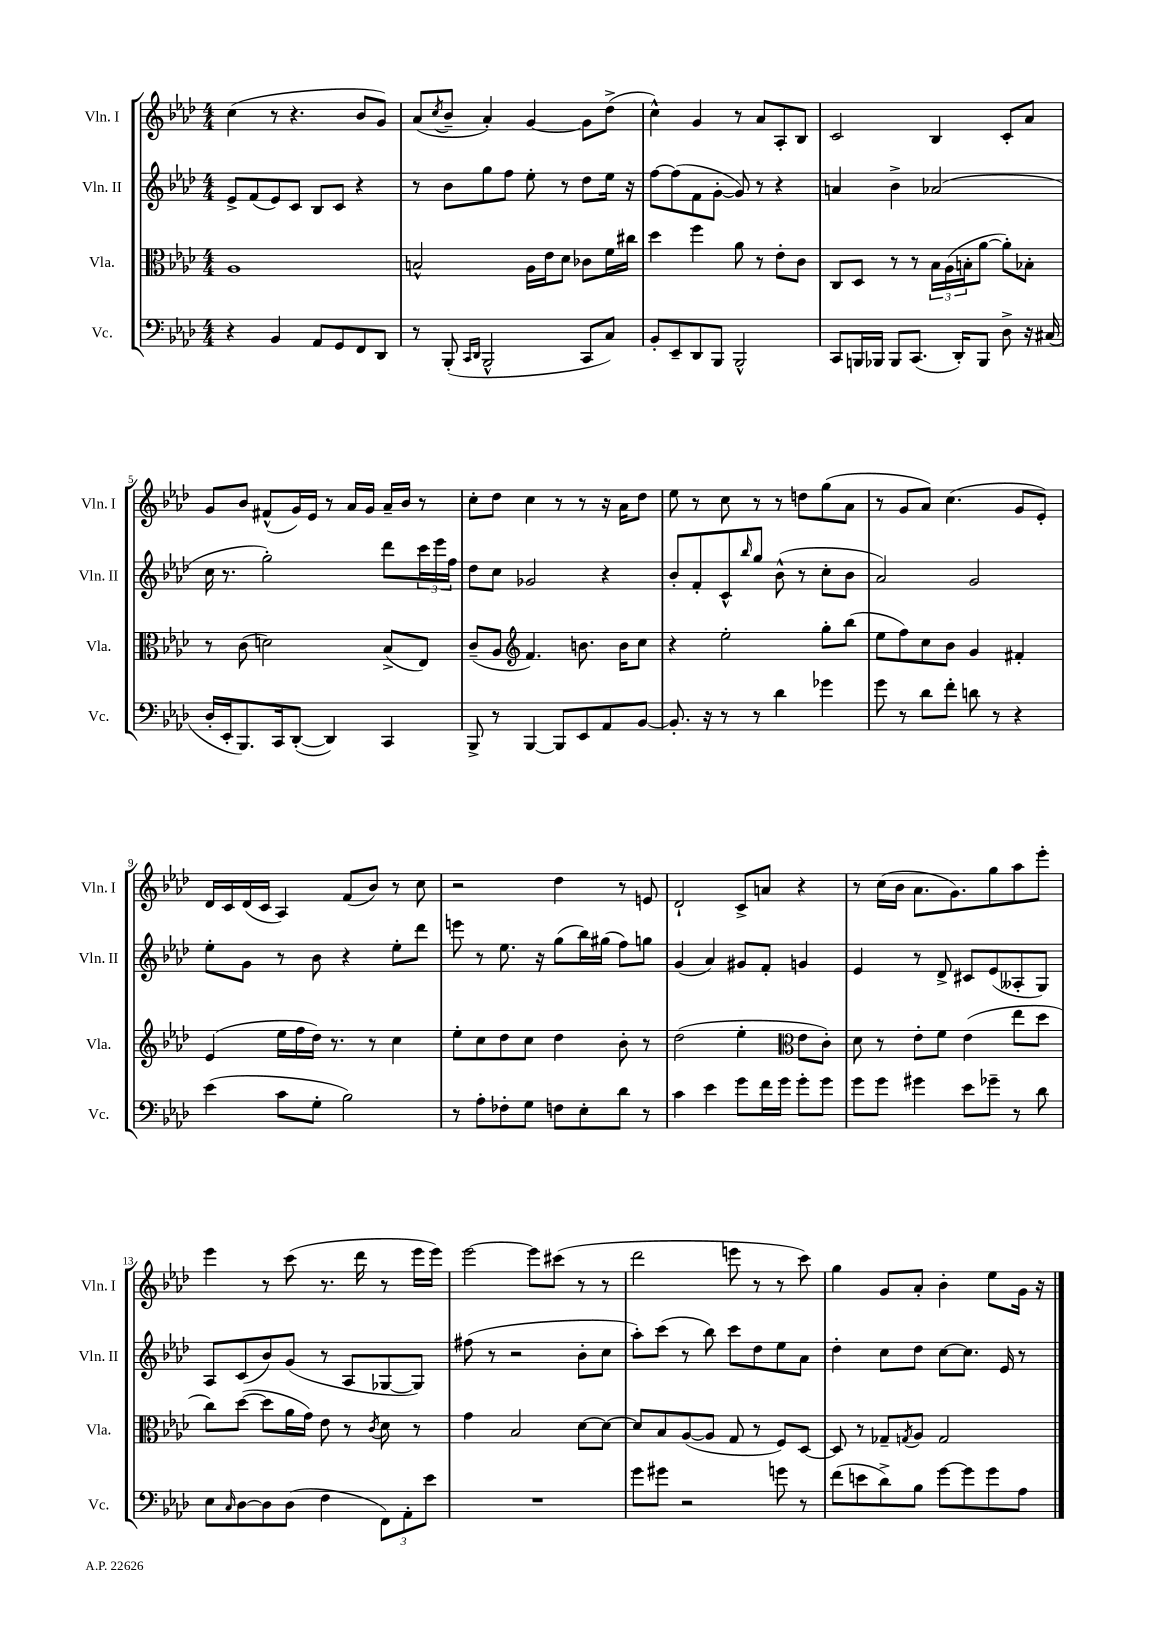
<<
\new StaffGroup <<
\new Staff = "s0" \with { instrumentName = "Vln. I" shortInstrumentName = "Vln. I" } {
    \clef treble \key aes \major \numericTimeSignature \time 4/4
    c''4( r8 r4. bes'8 g'8) |
    aes'8( \acciaccatura { c''8 } bes'8-- aes'4-.) g'4~ g'8 des''8->( |
    c''4-^) g'4 r8 aes'8 aes8-. bes8 |
    c'2 bes4 c'8-. aes'8 |
    g'8 bes'8 fis'8-^( g'16) ees'16 r8 aes'16 g'16 aes'16-- bes'16 r8 |
    c''8-. des''8 c''4 r8 r8 r16 aes'16 des''8 |
    ees''8 r8 c''8 r8 r8 d''8 g''8( aes'8 |
    r8 g'8 aes'8) c''4.( g'8 ees'8-.) |
    des'16 c'16 des'16( c'16 aes4) f'8( bes'8) r8 c''8 |
    r2 des''4 r8 e'8 |
    des'2-! c'8-> a'8 r4 |
    r8 c''16( bes'16 aes'8. g'8.) g''8 aes''8 ees'''8-. |
    ees'''4 r8 c'''8( r8. des'''16 r8 ees'''16 ees'''16) |
    ees'''2~ ees'''8 cis'''8( r8 r8 |
    des'''2 e'''8 r8 r8 c'''8) |
    g''4 g'8 aes'8-. bes'4-. ees''8 g'16 r16 \bar "|." |
}
\new Staff = "s1" \with { instrumentName = "Vln. II" shortInstrumentName = "Vln. II" } {
    \clef treble \key aes \major \numericTimeSignature \time 4/4
    ees'8-> f'8( ees'8) c'8 bes8 c'8 r4 |
    r8 bes'8 g''8 f''8 ees''8-. r8 des''8 ees''16 r16 |
    f''8~ f''8( f'8 g'8~-. g'8) r8 r4 |
    a'4 bes'4-> aes'2( |
    c''16 r8. g''2-.) des'''8 \tuplet 3/2 { c'''16 ees'''16 f''16 } |
    des''8 c''8 ges'2 r4 |
    bes'8-. f'8-. c'8-^ \grace { bes''16 } g''8 bes'8-^( r8 c''8-. bes'8 |
    aes'2) g'2 |
    ees''8-. g'8 r8 bes'8 r4 ees''8-. des'''8 |
    e'''8 r8 ees''8. r16 g''8( bes''16) gis''16( f''8) g''8 |
    g'4( aes'4) gis'8 f'8-. g'4 |
    ees'4 r8 des'8-> cis'8 ees'8( aeses8-. g8) |
    aes8 c'8( bes'8) g'8( r8 aes8 ges8~ ges8) |
    fis''8( r8 r2 bes'8-. c''8 |
    aes''8-.) c'''8( r8 bes''8) c'''8 des''8 ees''8 aes'8 |
    des''4-. c''8 des''8 c''8~ c''8. ees'16 r8 \bar "|." |
}
\new Staff = "s2" \with { instrumentName = "Vla." shortInstrumentName = "Vla." } {
    \clef alto \key aes \major \numericTimeSignature \time 4/4
    aes1 |
    b2-^ aes16 ees'16 des'8 ces'8 f'16 cis''16 |
    des''4 f''4 aes'8 r8 ees'8-. c'8 |
    c8 des8 r8 r8 \tuplet 3/2 { bes16 aes16( b16-. } aes'8~ aes'8-.) bes8-. |
    r8 c'8( d'2) bes8->( ees8) |
    c'8--( aes8 \clef treble f'4.) b'8. b'16 c''8 |
    r4 ees''2-. g''8-. bes''8( |
    ees''8 f''8) c''8 bes'8 g'4 fis'4-. |
    ees'4( ees''16 f''16 des''16) r8. r8 c''4 |
    ees''8-. c''8 des''8 c''8 des''4 bes'8-. r8 |
    des''2( ees''4-. \clef alto ees'8 c'8-.) |
    des'8 r8 ees'8-. f'8 ees'4( ees''8 des''8 |
    c''8) des''8~( des''8 aes'16 g'16) ees'8 r8 \acciaccatura { c'8 } des'8 r8 |
    g'4 bes2 des'8~ des'8~ |
    des'8 bes8 aes8~( aes8 g8 r8 f8) des8~ |
    des8 r8 ges8-- \acciaccatura { g8 } aes8 g2 \bar "|." |
}
\new Staff = "s3" \with { instrumentName = "Vc." shortInstrumentName = "Vc." } {
    \clef bass \key aes \major \numericTimeSignature \time 4/4
    r4 bes,4 aes,8 g,8 f,8 des,8 |
    r8 bes,,8-.( \grace { c,16 des,16 } bes,,2-^ c,8 c8) |
    bes,8-. ees,8-- des,8 bes,,8 bes,,2-^ |
    c,8 b,,16 bes,,16 bes,,8 c,8.( des,16-.) bes,,8 des8-> r16 cis16( |
    des16-. ees,16-. bes,,8.) c,16 des,8~-.( des,4) c,4 |
    bes,,8-> r8 bes,,4~ bes,,8 ees,8 aes,8 bes,8~ |
    bes,8.-. r16 r8 r8 des'4 ges'4 |
    g'8 r8 des'8 f'8-. d'8 r8 r4 |
    ees'4( c'8 g8-. bes2) |
    r8 aes8-. fes8-. g8 f8 ees8-. des'8 r8 |
    c'4 ees'4 g'8 f'16 g'16 g'8-. g'8 |
    g'8 g'8 gis'4 ees'8 ges'8-- r8 des'8 |
    ees8 \grace { c16 } des8~ des8 des8( f4 \tuplet 3/2 { f,8) aes,8-. ees'8 } |
    R1 |
    g'8 gis'8 r2 g'8 r8 |
    f'8( e'8 des'8->) bes8 g'8~ g'8 g'8 aes8 \bar "|." |
}
>>
>>
